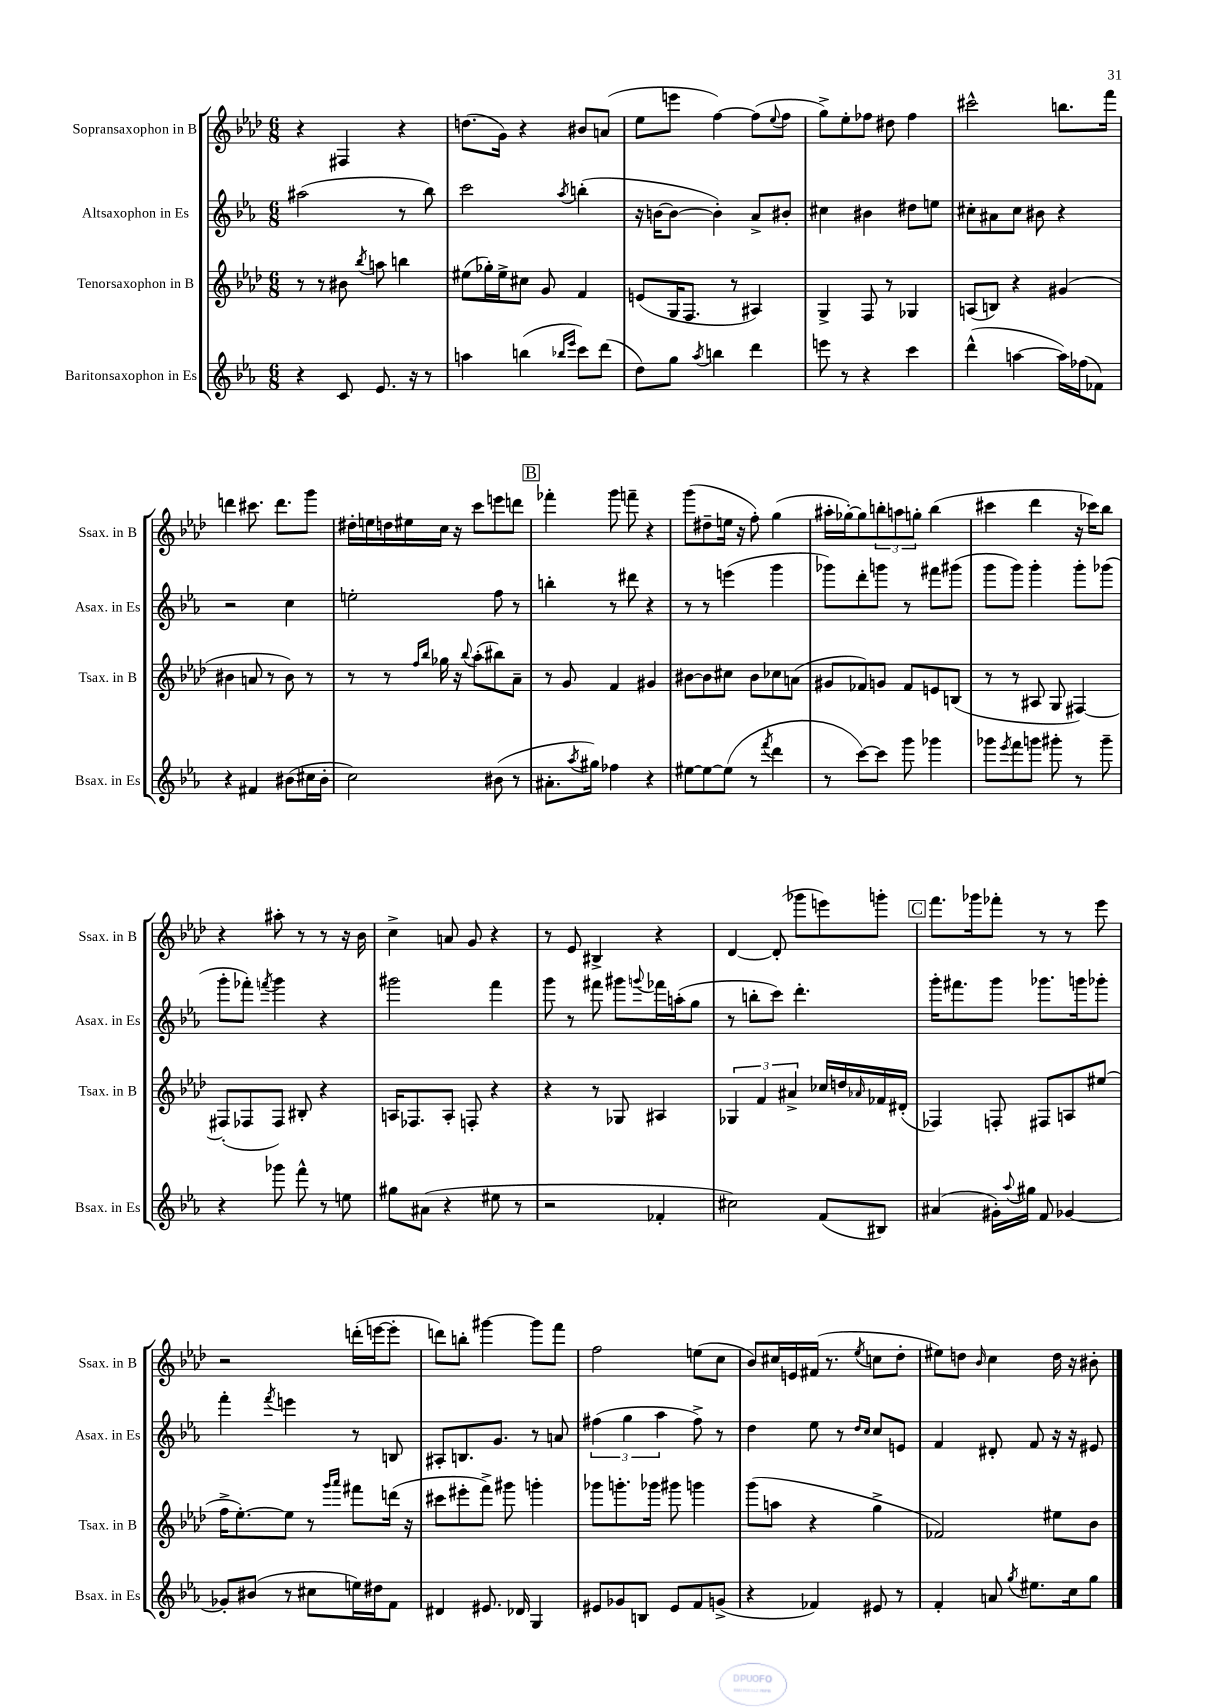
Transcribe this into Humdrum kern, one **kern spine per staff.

**kern	**kern	**kern	**kern
*staff4	*staff3	*staff2	*staff1
*clefG2	*clefG2	*clefG2	*clefG2
*k[b-e-a-]	*k[b-e-a-d-]	*k[b-e-a-]	*k[b-e-a-d-]
*M6/8	*M6/8	*M6/8	*M6/8
4r	8r	(2aa#	4r
.	8r	.	.
8c	8b#	.	4F#
.	8qbb-	.	.
8.e-	8aa	.	.
.	4bb	8r	4r
16r	.	.	.
8r	.	8bb-)	.
=	=	=	=
4aa	(8ee#	2ccc	(8.dd
.	16gg-')	.	.
.	16ee#^	.	16g)
(4bb	8cc#	.	4r
.	8g	.	.
16qqbb-	.	.	.
16qqeee-	.	8qaa-	.
8ccc)	4f	(4bb'	8b#
(8ddd	.	.	(8a
=	=	=	=
8dd)	(8e	16r	8ee-
.	.	[16b	.
8gg	16G	8b_	8eee
.	8.F	.	.
8qaa-	.	.	.
4bb	.	4b'])	[4ff)
.	8r	.	.
4ddd	4A#)	8a-^	(8ff]
.	.	.	8qqee-
.	.	8b#'	8ff
=	=	=	=
8eee	4G^	4cc#	8gg^)
8r	.	.	8ee-'
4r	8F	4b#	8ff-
.	8r	.	8dd#
4ccc	4G-	8dd#	4ff-
.	.	8ee	.
=	=	=	=
(4ddd^^	(8A	8cc#'	2ccc#^^
.	8B)	8a#	.
[4aa	4r	8cc#	.
.	.	8b#	.
16aa])	(4g#	4r	8.bb
(16ff-	.	.	.
8f-)	.	.	.
.	.	.	16fff
=	=	=	=
4r	4b#	2r	4ddd
4f#	8a	.	8.ccc#
.	8r	.	.
.	.	.	8.ddd
(8b#	8b#)	4cc	.
16cc#	8r	.	8ggg
16b#'	.	.	.
=	=	=	=
2cc)	8r	2ee'	16dd#'
.	.	.	16ee
.	8r	.	16dd
.	.	.	16ee#
.	16qqff	.	.
.	16qqbb-	.	.
.	16gg-	.	16cc
.	16r	.	16r
.	8qqbb-	.	.
.	(8aa-'	.	8ccc
(8b#	8bb#)	8ff	8eee
8r	8a-~	8r	8ddd
=	=	=	=
8.a#'	8r	4bb'	4fff-'
.	8g	.	.
8qaa-	.	.	.
16gg#)	.	.	.
4ff-	4f	8r	8ggg
.	.	8ddd#	8fff~
4r	4g#	4r	4r
=	=	=	=
[8ee#	[8b#	8r	(8ggg
8ee#_	8b#]	8r	8dd#~
(8ee#]	8cc#	(4eee	16ee
.	.	.	16r
8r	8b#	.	8ff')
8qfff	.	.	.
4ddd	8cc-	4ggg	(4gg
.	(8a	.	.
=	=	=	=
8r	8g#	8ggg-)	16aa#'
.	.	.	[16gg-')
[8ccc)	8f-)	8ddd'	8gg-]
8ccc]	8g	8ggg	12bb'
.	.	.	12aa
8ggg	8f-	8r	.
.	.	.	12gg'
4ggg-	8e	8fff#	(4bb
.	(8B	(8ggg#	.
=	=	=	=
8ggg-	8r	8ggg	4ccc#
8qeee-	.	.	.
8fff	8r	8ggg)	.
8ggg	8A#	4ggg'	4ddd-
8ggg#'	8G	.	.
8r	[4F#)	8ggg'	16r
.	.	.	16ccc-)
8ggg#~	.	(8ggg-	8bb-
=	=	=	=
4r	(8F#']	8ggg'	4r
.	8F-	8fff-')	.
.	.	8qfff	.
8ggg-	8F-)	4ggg	8aa#'
8fff^^	8B#'	.	8r
8r	4r	4r	8r
8ee	.	.	16r
.	.	.	16b-
=	=	=	=
8gg#	16A	2ggg#	4cc^
.	8.F-	.	.
(8a#	.	.	.
4r	8A'	.	8a
.	8F'	.	8g
8ee#	4r	4fff	4r
8r	.	.	.
=	=	=	=
2r	4r	8ggg	8r
.	.	8r	8e-
.	8r	8fff#	4B#^
.	8G-	8ggg#	.
.	.	8qqggg	.
4f-'	4A#	16fff-	4r
.	.	(16aa'	.
.	.	8gg	.
=	=	=	=
2cc#)	6G-	8r	[4d-
.	.	8bb'	.
.	6f	.	.
.	.	8ccc)	(8d-']
.	6a#^	.	.
.	.	4.ddd'	8ggg-
(8f	16cc-	.	8eee)
.	16dd	.	.
.	16qqa-	.	.
8B#)	16f-	.	8ggg'
.	(16d#'	.	.
=	=	=	=
(4a#	4F-)	16ggg'	8.fff
.	.	8.fff#	.
.	.	.	16ggg-
16g#')	8F'	8ggg	8fff-'
8qqaa-	.	.	.
16gg#	.	.	.
8f	8F#	8.ggg-	8r
[4g-	8A	.	8r
.	.	16ggg	.
.	(8ee#	8ggg-'	8eee-
=	=	=	=
8g-']	16ff^	4fff'	2r
.	[8.ee-')	.	.
(8b#	.	.	.
.	.	8qfff	.
8r	8ee-]	4eee	.
8cc#	8r	.	.
.	16qqggg	.	.
.	16qqaaa-	.	.
16ee)	8fff#	8r	(16ddd'
16dd#	.	.	[16eee
8f	(16ddd	8B	8eee']
.	16r	.	.
=	=	=	=
4d#	8ccc#	8A#'	8ddd)
.	8eee#'	8.B	8bb'
8.e#	8fff^)	.	[4ggg#
.	.	8.g	.
.	8ggg#	.	.
16d-	.	.	.
4G	4ggg'	8r	8ggg#]
.	.	8a	8fff
=	=	=	=
8e#	8ggg-	(6ff#	2ff
8g-	8.ggg'	.	.
.	.	6gg	.
8B	.	.	.
.	16ggg-	.	.
.	.	6aa-	.
8e#	8ggg#	.	.
8f	4ggg	8ff#^)	(8ee
(8g^	.	8r	8cc
=	=	=	=
4r	(8ggg	4dd	8b-)
.	8aa	.	16cc#
.	.	.	16e
4f-)	4r	8ee-	(16f#
.	.	.	8.r
.	.	8r	.
.	.	16qqdd	.
.	.	16qqcc	8qee-
8e#	4gg^	8cc	8cc
8r	.	8e	8dd-'
=	=	=	=
4f'	2f-)	4f	8ee#)
.	.	.	8dd
.	.	.	16qqb-
8a	.	8d#'	4cc
8qgg	.	.	.
8.ee#	.	8f	.
.	8ee#	16r	16dd
16cc	.	16r	16r
8gg	8b-	8e#	8b#'
==	==	==	==
*-	*-	*-	*-
